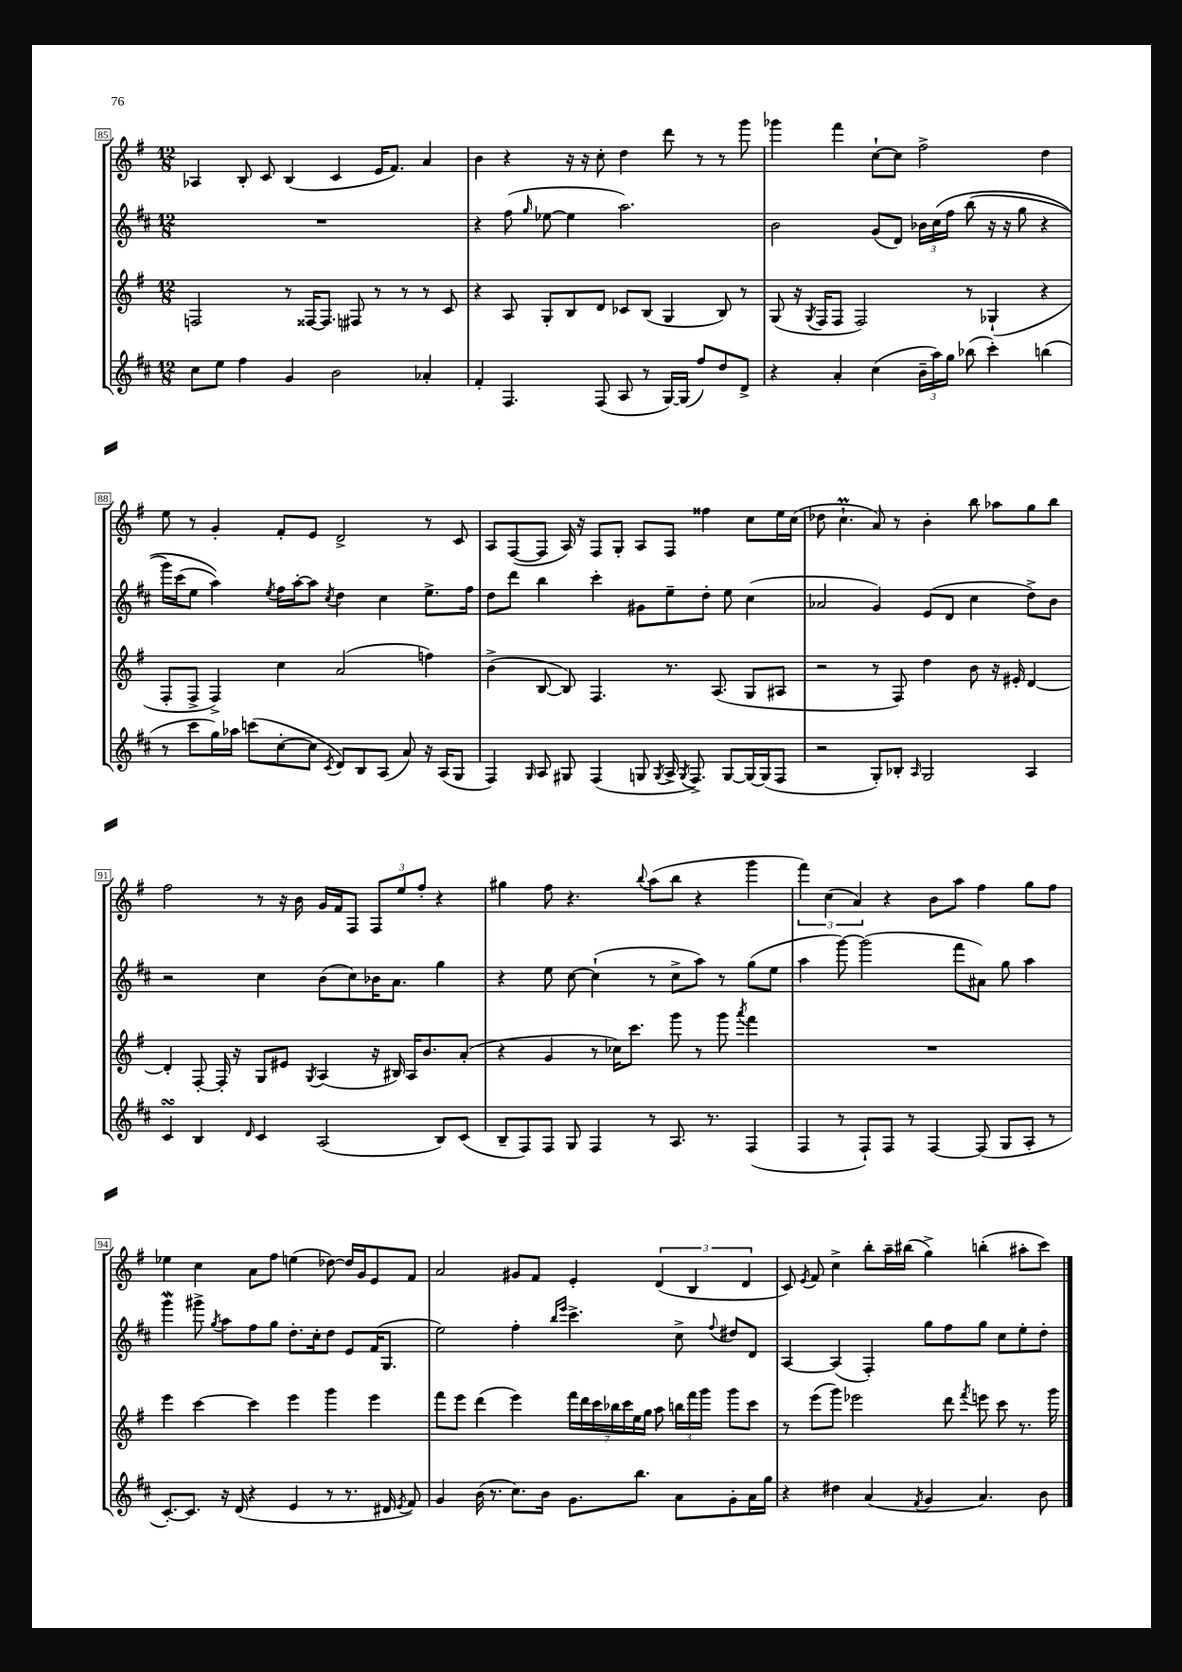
<<
\new StaffGroup <<
\new Staff = "s0" {
    \clef treble \key g \major \numericTimeSignature \time 12/8
    \autoBeamOff aes4 b8-. c'8 b4( c'4 e'16[ fis'8.]) a'4 |
    b'4 r4 r16 r16 c''8-. d''4 d'''8 r8 r8 g'''8 |
    ges'''4 fis'''4 c''8[~-! c''8] fis''2-> d''4 |
    e''8 r8 g'4-. fis'8[-. e'8] d'2-> r8 c'8 |
    a8[ fis8~( fis8] a16) r16 fis8[ g8]-. a8[ fis8] fisis''4 c''8[ e''16 c''16]( |
    des''8 c''4.-!\prall a'8) r8 b'4-. b''8 aes''8[ g''8 b''8] |
    fis''2 r8 r16 b'16 g'16[ fis'16 fis8] \tuplet 3/2 { fis8[ e''8 fis''8]-. } r4 |
    gis''4 fis''8 r4. \appoggiatura { b''8 } a''8[( b''8] r4 g'''4 |
    \tuplet 3/2 { fis'''4) c''4( a'4) } r4 b'8[ a''8] fis''4 g''8[ fis''8] |
    ees''4 c''4 a'8[ fis''8] e''4( des''8~) des''16[ g'16 e'8 fis'8] |
    a'2 gis'8[ fis'8] e'4-. \tuplet 3/2 { d'4( b4 d'4 } |
    c'8) \acciaccatura { e'8 } fis'8 c''4-> b''8[-. a''16-- bis''16]( g''4->) b''4-.( ais''8[-. c'''8]) \bar "|." |
}
\new Staff = "s1" {
    \clef treble \key d \major \numericTimeSignature \time 12/8
    \autoBeamOff R1. |
    r4 fis''8( \grace { g''16 } ees''8~ ees''4 a''2.) |
    b'2 g'8[( d'8]) \tuplet 3/2 { bes'16[ cis''16\( fis''16] } b''8( r16 r16 g''8 r4 |
    g'''16[) cis'''16( e''8] a''4)\) \acciaccatura { e''8 } fis''16[ a''16~-. a''8] \acciaccatura { cis''8 } d''4 cis''4 e''8.[-> fis''16] |
    d''8[ d'''8] b''4 cis'''4-. gis'8[ e''8-- d''8]-. e''8 cis''4( |
    aes'2 g'4) e'8[( d'8] cis''4 d''8[->) b'8] |
    r2 cis''4 b'8[( cis''8) bes'16 a'8.] g''4 |
    r4 e''8 cis''8~ cis''4-!( r8 cis''8[-> a''8]) r8 g''8[( e''8] |
    a''4 g'''8~) g'''2( fis'''8[ ais'8]) g''8 a''4 |
    g'''4\mordent gis'''8-> \acciaccatura { g''8 } a''8[ fis''8 g''8] d''8.[-. cis''16-. d''8] e'8[ fis'16( g8.] |
    e''2) fis''4-. \grace { b''16[ e'''16] } cis'''4.-> cis''8-> \appoggiatura { fis''8 } dis''8[ d'8] |
    a4~ a4( fis4-.) g''8[ fis''8 g''8] cis''8[ e''8-. d''8]-. \bar "|." |
}
\new Staff = "s2" {
    \clef treble \key g \major \numericTimeSignature \time 12/8
    \autoBeamOff f2 r8 fisis16[~ fisis8.] fis8 r8 r8 r8 c'8 |
    r4 a8 g8[-. b8 d'8] ces'8[ b8]( g4 b8) r8 |
    g8( r16 \acciaccatura { g8 } fis16[ fis8] fis2) r8 ges4-!( r4 |
    fis8[-. fis8]-> fis4->) c''4 a'2( f''4) |
    b'4->( b8~ b8) fis4. r8. a8.( g8[ ais8] |
    r2 r8 fis8) d''4 b'8 r16 eis'16-. d'4~ |
    d'4-. fis8~-. fis16-. r16 g8[ eis'8] \acciaccatura { g8 } a4( r16 bis16) a16[ b'8. a'8]-.( |
    r4 g'4 r8 ces''16[) c'''8.] g'''8 r8 g'''8 \acciaccatura { a'''8 } fis'''4 |
    R1. |
    e'''4 c'''4~ c'''4 e'''4 g'''4 e'''4 |
    fis'''8[ e'''8] d'''4( e'''4) \tuplet 7/4 { fis'''16[ d'''16 c'''16 bes''16 c'''16 e''16 g''16] } a''8 \tuplet 3/2 { b''16[ fis'''16 g'''16] } g'''8[ c'''8] |
    r8 e'''8[( g'''8]) ees'''2 d'''8 \acciaccatura { fis'''8 } e'''8 c'''8 r8. g'''16 \bar "|." |
}
\new Staff = "s3" {
    \clef treble \key d \major \numericTimeSignature \time 12/8
    \autoBeamOff cis''8[ e''8] fis''4 g'4 b'2 aes'4-. |
    fis'4-. fis4. fis8( a8 r8 g16[~) g16]( fis''8[) d''8 d'8]-> |
    r4 a'4-. cis''4( \tuplet 3/2 { b'16[-- a''16) g''16] } bes''8( cis'''4-.) b''4( |
    r8 cis'''8[ g''16) aes''16] c'''8[( cis''8~-. cis''8] \acciaccatura { cis'8 } d'8[) b8 a8]( a'8) r16 a16[( g8] |
    fis4) \grace { g16 } a8 gis8 fis4( g8 \acciaccatura { g8 } a16-> \acciaccatura { g8 } fis8.->) g8[~ g16~ g16( fis8] |
    r2 g8[-.) bes8]-. \grace { a16 } g2 a4 |
    cis'4\turn b4 \grace { d'16 } cis'4 a2( b8[) cis'8]( |
    b8[-- fis8) fis8] g8 fis4 r8 a8. r8. fis4( |
    fis4 r8 fis8[-!) fis8] r8 fis4~ fis8( g8[ a8]-. r8 |
    cis'8.[~-.) cis'8.] r16 d'16( r4 e'4 r8 r8. dis'16 \acciaccatura { e'8 } fis'8) |
    g'4 b'16( r8. cis''8.[) b'16] g'8.[ b''8.] a'8[ g'8-. a'16 g''16] |
    r4 dis''4 a'4( \acciaccatura { fis'8 } g'4 a'4.) b'8 \bar "|." |
}
>>
>>
\layout { \context { \Score currentBarNumber = #85 \override BarNumber.stencil = #(make-stencil-boxer 0.1 0.3 ly:text-interface::print) } }
